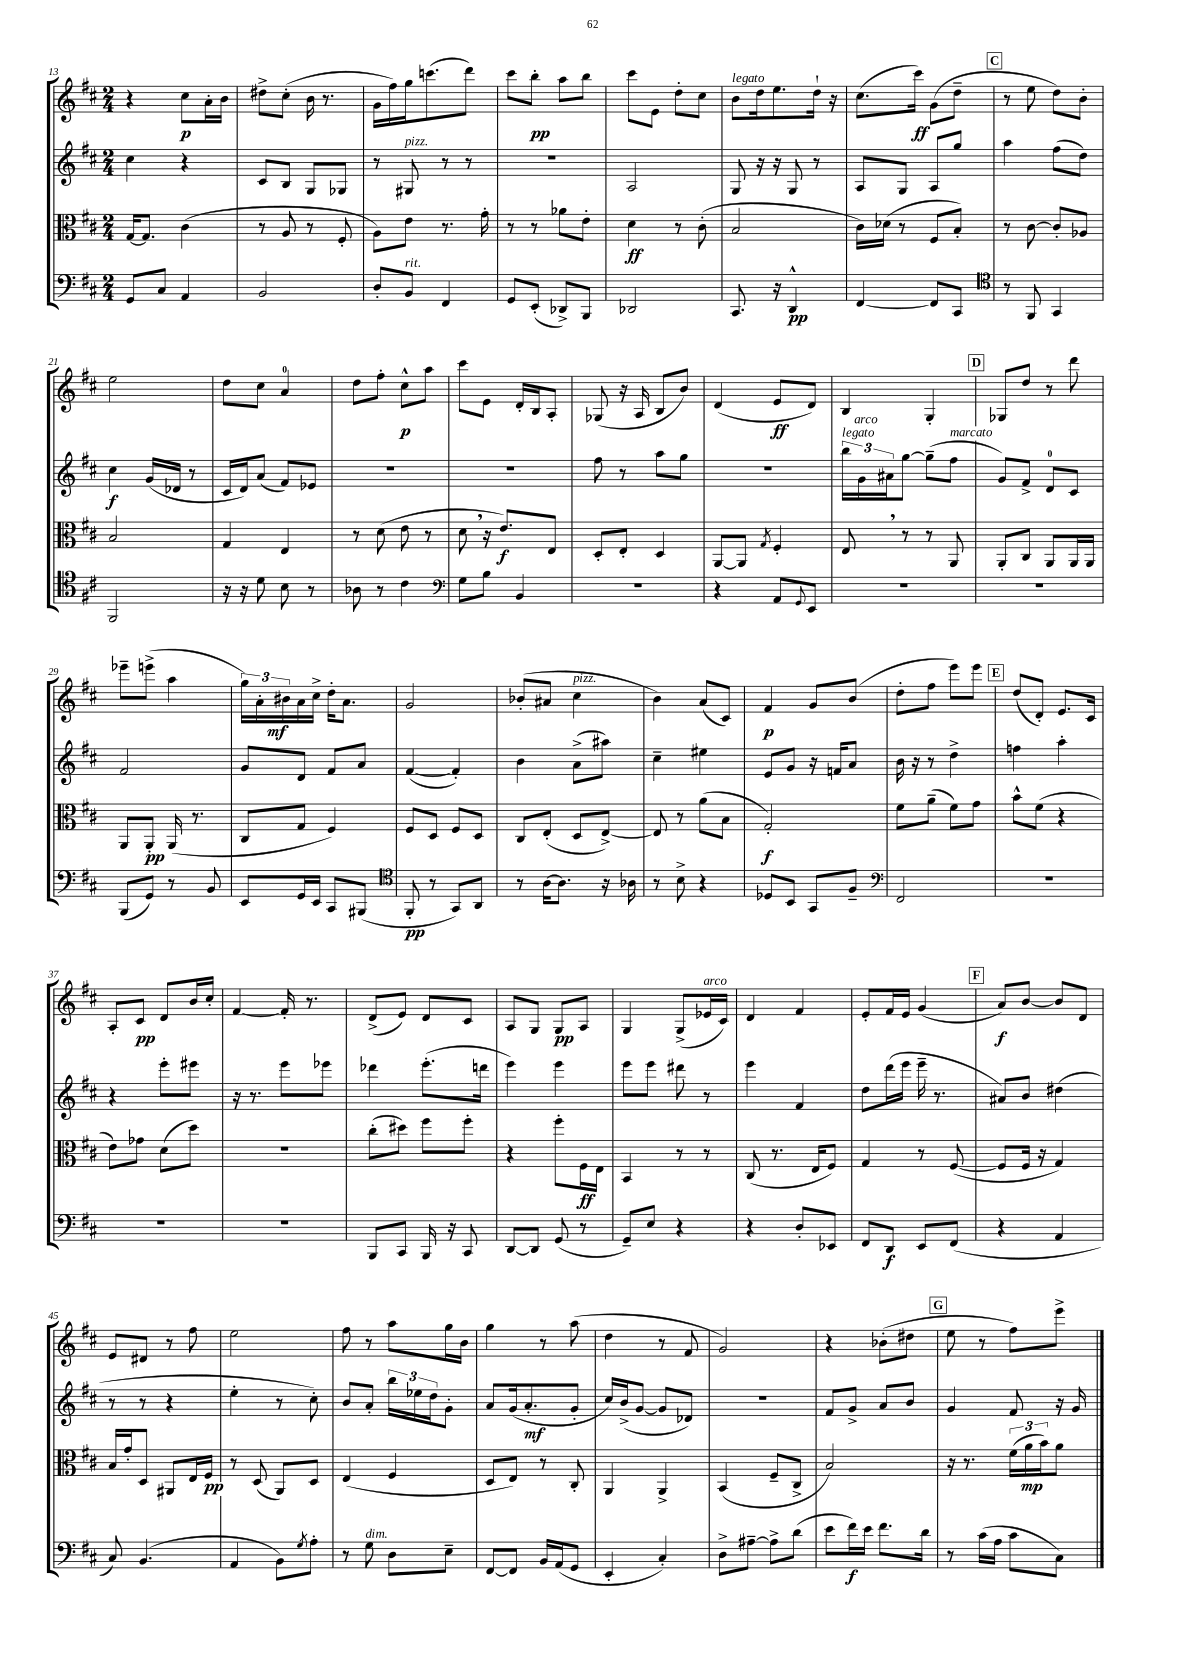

**kern	**kern	**kern	**kern
*staff4	*staff3	*staff2	*staff1
*clefF4	*clefC3	*clefG2	*clefG2
*k[f#c#]	*k[f#c#]	*k[f#c#]	*k[f#c#]
*M2/4	*M2/4	*M2/4	*M2/4
8GG	[16G	4cc#	4r
.	8.G]	.	.
8C#	.	.	.
4AA	(4c#	4r	8cc#
.	.	.	16a'
.	.	.	16b
=	=	=	=
2BB	8r	8c#	8dd#^
.	8A	8B	(8cc#'
.	8r	8G	16b
.	.	.	8.r
.	8F#'	8G-	.
=	=	=	=
8D'	8A)	8r	16g
.	.	.	16ff#)
8BB	8e	8G#	16gg
.	.	.	(8.ccc
4FF#	8.r	8r	.
.	.	8r	8ddd)
.	16g'	.	.
=	=	=	=
8GG	8r	2r	8ccc#
(8EE'	8r	.	8bb'
8DD-^)	8a-	.	8aa
8BBB	8e'	.	8bb
=	=	=	=
2DD-	4d	2A	8ccc#
.	.	.	8e
.	8r	.	8dd'
.	(8c#'	.	8cc#
=	=	=	=
8.CC#	2B	8G	8b
.	.	16r	16dd
16r	.	16r	8.ee
4DD^^	.	8G	.
.	.	8r	16dd`
.	.	.	16r
=	=	=	=
[4FF#	16c#)	8A	(8.cc#
.	(16d-	.	.
.	8r	8G	.
.	.	.	16ccc#)
8FF#]	8F#	8A	(8g
8CC#	8B')	8gg	8dd~
=	=	=	=
*clefC4	*	*	*
8r	8r	4aa	8r
8FF#	[8c#	.	8ee
4GG	8c#']	(8ff#	8dd)
.	8A-	8dd)	8b'
=	=	=	=
2FF#	2B	4cc#	2ee
.	.	(16g	.
.	.	16d-	.
.	.	8r	.
=	=	=	=
16r	4G	16c#	8dd
16r	.	16d)	.
8d	.	(8a	8cc#
8B	4E	8f#)	4a
8r	.	8e-	.
=	=	=	=
8A-	8r	2r	8dd
8r	(8d	.	8ff#'
4c#	8e	.	8cc#^^
.	8r	.	8aa
=	=	=	=
*clefF4	*	*	*
8G	8d	2r	8ccc#
8B	16r	.	8e
.	8.e)	.	.
4BB	.	.	16d'
.	.	.	16B
.	8E	.	8A'
=	=	=	=
2r	8D'	8ff#	(8G-
.	8E'	8r	16r
.	.	.	16A
.	4D	8aa	8B
.	.	8gg	8b)
=	=	=	=
4r	[8AA	2r	(4d
.	8AA]	.	.
.	8qG	.	.
8AA	4F#'	.	8e
8qqGG	.	.	.
8EE	.	.	8d)
=	=	=	=
2r	8E	24bb	4B
.	.	24g	.
.	.	24a#	.
.	8r	[8gg	.
.	8r	(8gg~]	4G'
.	8AA	8ff#	.
=	=	=	=
2r	8AA'	8g)	8G-
.	8C#	8f#^	8dd
.	8AA	8d	8r
.	16AA	8c#	8ddd
.	16AA	.	.
=	=	=	=
(8BBB	8AA	2f#	8eee-~
8GG)	8AA'	.	(8eee^
8r	(16AA	.	4aa
.	8.r	.	.
8BB	.	.	.
=	=	=	=
8EE	8C#	8g	24gg)
.	.	.	24a'
.	.	.	24b#
16GG	8G	8d	16a
16EE	.	.	16cc#^
8CC#	4F#)	8f#	16dd'
.	.	.	8.a
(8BBB#	.	8a	.
=	=	=	=
*clefC4	*	*	*
8FF#'	8F#	([4f#	2g
8r	8D	.	.
8GG)	8F#	4f#'])	.
8AA	8D	.	.
=	=	=	=
8r	8C#	4b	(8b-'
[16A	(8E'	.	8a#
8.A]	.	.	.
.	8D	(8a^	4cc#
16r	[8E^)	8aa#)	.
16A-	.	.	.
=	=	=	=
8r	8E]	4cc#~	4b)
8B^	8r	.	.
4r	(8a	4ee#	(8a
.	8B	.	8c#)
=	=	=	=
8D-	2G')	8e	4f#
8BB	.	8g	.
8GG	.	16r	8g
.	.	16f	.
8F#~	.	8a	(8b
=	=	=	=
*clefF4	*	*	*
2FF#	8f#	16b	8dd'
.	.	16r	.
.	(8a~	8r	8ff#
.	8f#)	4dd^	8eee)
.	8g	.	8eee
=	=	=	=
2r	8b^^	4ff	(8dd
.	(8f#	.	8d')
.	4r	4aa'	8.e
.	.	.	16c#
=	=	=	=
2r	8e)	4r	8A'
.	8g-	.	8c#
.	(8d	8eee'	8d
.	8dd)	8eee#	16b
.	.	.	16cc#'
=	=	=	=
2r	2r	16r	[4f#
.	.	8.r	.
.	.	8eee	16f#']
.	.	.	8.r
.	.	8eee-	.
=	=	=	=
8BBB	(8cc#'	4ddd-	(8d^
8CC#	8dd#)	.	8e)
16BBB	8ff#	(8.eee'	8d
16r	.	.	.
8CC#	8ff#'	.	8c#
.	.	16ddd	.
=	=	=	=
[8DD	4r	4eee)	8A
8DD]	.	.	8G
(8GG	8ff#'	4eee	8G
8r	16F#	.	8A
.	16E	.	.
=	=	=	=
8GG~)	4BB	8eee	4G
8E	.	8eee	.
4r	8r	8ddd#	(8G^
.	8r	8r	16e-
.	.	.	16c#)
=	=	=	=
4r	(8C#	4eee	4d
.	8.r	.	.
8D'	.	4f#	4f#
.	16E	.	.
8EE-	8F#)	.	.
=	=	=	=
8FF#	4G	8dd	8e'
8DD	.	(16ddd	16f#
.	.	16eee	16e
8EE	8r	16eee~	(4g
.	.	8.r	.
(8FF#	([8F#	.	.
=	=	=	=
4r	8F#]	8a#)	8a)
.	16F#	8b	[8b
.	16r	.	.
4AA	4G)	(4dd#	8b]
.	.	.	8d
=	=	=	=
8C#)	16B	8r	8e
.	16g'	.	.
(4.BB	8D	8r	8d#
.	8AA#	4r	8r
.	16E	.	8ff#
.	16F#	.	.
=	=	=	=
4AA	8r	4ee'	2ee
.	(8D	.	.
8BB)	8AA)	8r	.
8qG	.	.	.
8A'	8D	8cc#')	.
=	=	=	=
8r	(4E	8b	8ff#
8G	.	8a'	8r
8D	4F#	24bb	8aa
.	.	24ee-	.
.	.	24dd	.
8E~	.	8g'	16gg
.	.	.	16b
=	=	=	=
[8FF#	8D	8a	4gg
8FF#]	8E)	(16g	.
.	.	8.a'	.
16BB	8r	.	8r
(16AA	.	.	.
8GG	8C#'	8g'	(8aa
=	=	=	=
4EE'	4AA	16cc#)	4dd
.	.	(16b^	.
.	.	[8g	.
4C#')	4AA^	8g]	8r
.	.	8d-)	8f#
=	=	=	=
8D^	(4BB	2r	2g)
[8A#~	.	.	.
8A#^]	8F#~	.	.
(8d	8C#^	.	.
=	=	=	=
8e	2B)	8f#	4r
16f#)	.	8g^	.
16e	.	.	.
8.f#	.	8a	(8b-'
.	.	8b	8dd#
16d	.	.	.
=	=	=	=
8r	16r	4g	8ee
.	8.r	.	.
(16c#	.	.	8r
16A	.	.	.
8c#	(24f#	8f#	8ff#)
.	24a	.	.
.	24b)	.	.
8C#)	8a	16r	8eee^
.	.	16g	.
==	==	==	==
*-	*-	*-	*-
